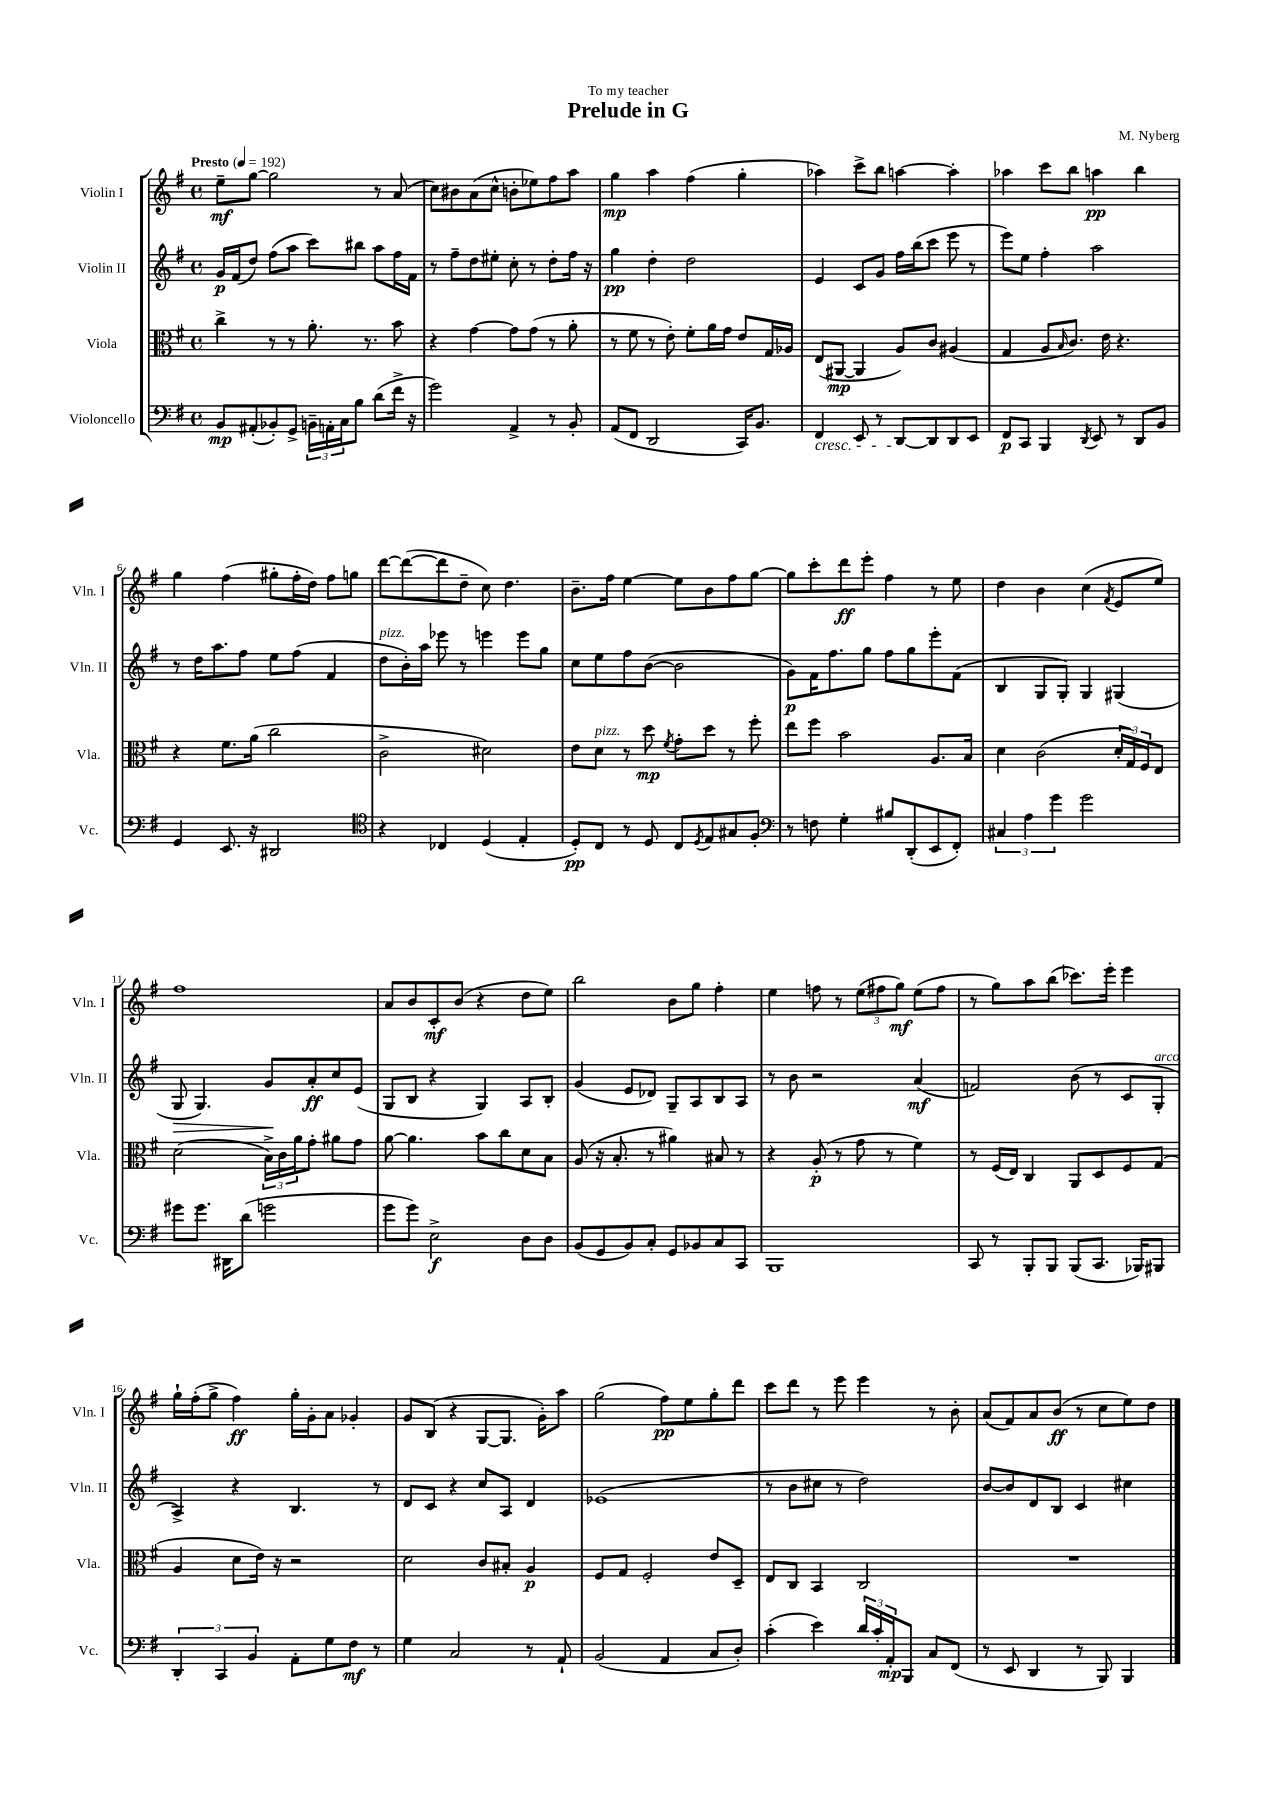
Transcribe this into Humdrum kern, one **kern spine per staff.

**kern	**dynam	**kern	**dynam	**kern	**dynam	**kern	**dynam
*part4	*part4	*part3	*part3	*part2	*part2	*part1	*part1
*staff4	*staff4	*staff3	*staff3	*staff2	*staff2	*staff1	*staff1
*I"Violoncello	*	*I"Viola	*	*I"Violin II	*	*I"Violin I	*
*I'Vc.	*	*I'Vla.	*	*I'Vln. II	*	*I'Vln. I	*
*clefF4	*	*clefC3	*	*clefG2	*	*clefG2	*
*k[f#]	*	*k[f#]	*	*k[f#]	*	*k[f#]	*
*M4/4	*	*M4/4	*	*M4/4	*	*M4/4	*
*met(c)	*	*met(c)	*	*met(c)	*	*met(c)	*
*MM192	*	*MM192	*	*MM192	*	*MM192	*
=1	=1	=1	=1	=1	=1	=1	=1
!	!	!	!	!	!	!LO:TX:a:B:t=Presto	!
8BB/L	mp	4cc^\	.	16g/LL	p	8ee~\L	mf
.	.	.	.	(16f#/J	.	.	.
(8AA#X'/	.	.	.	8dd/J)	.	[8gg\J	.
8BB-X'/)	.	8r	.	(8ff#\L	.	2gg\]	.
8GG^/J	.	8r	.	8aa\J	.	.	.
24BBn~\LL	.	8.a'\	.	8ccc\L)	.	.	.
24AAn'\	.	.	.	.	.	.	.
24C\J	.	.	.	.	.	.	.
8B\J	.	.	.	8bb#X\J	.	.	.
.	.	8.r	.	.	.	.	.
(8d\L	.	.	.	8aa\L	.	8r	.
16f#^\Jk	.	8b\	.	16ff#\L	.	(8a/	.
16r	.	.	.	16f#\JJ	.	.	.
=2	=2	=2	=2	=2	=2	=2	=2
2g\)	.	4r	.	8r	.	8cc\L)	.
.	.	.	.	8ff#~\L	.	8b#X\	.
.	.	[4g\	.	8dd\	.	(8a\	.
.	.	.	.	8ee#X'\J	.	8cc^^\J	.
4AA^/	.	8g\L]	.	8cc'\	.	8bn'\L	.
.	.	(8g\J	.	8r	.	8ee-X\)	.
8r	.	8r	.	8dd'\L	.	8ff#\	.
8BB'/	.	8a'\	.	16ff#\Jk	.	8aa\J	.
.	.	.	.	16r	.	.	.
=3	=3	=3	=3	=3	=3	=3	=3
(8AA/L	.	8r	.	4gg\	pp	4gg\	mp
8FF#/J	.	8f#\	.	.	.	.	.
2DD/	.	8r	.	4dd'\	.	4aa\	.
.	.	8e'\)	.	.	.	.	.
.	.	8f#'\L	.	2dd\	.	(4ff#\	.
.	.	16a\L	.	.	.	.	.
.	.	16g\JJ	.	.	.	.	.
16CC/KL)	.	8e/L	.	.	.	4gg'\	.
8.BB/J	.	.	.	.	.	.	.
.	.	16G/L	.	.	.	.	.
.	.	16A-X/JJ	.	.	.	.	.
=4	=4	=4	=4	=4	=4	=4	=4
!LO:TX:b:i:t=cresc.	!	!	!	!	!	!	!
4FF#/	.	(8E/L	.	4e/	.	4aa-X\)	.
.	.	[8AA#X/J	mp	.	.	.	.
8EE/	.	4AA#/]	.	8c/L	.	8ccc^\L	.
8r	.	.	.	8g/J	.	8bb\J	.
[8DD/L	.	8A/L)	.	16ff#\LL	.	[4aan\	.
.	.	.	.	(16bb\J	.	.	.
8DD/]	.	8c/J	.	8ccc\J	.	.	.
8DD/	.	(4A#X/	.	8eee\	.	4aa'\]	.
8EE/J	.	.	.	8r	.	.	.
=5	=5	=5	=5	=5	=5	=5	=5
8FF#/L	p	4G/	.	8eee\L)	.	4aa-X\	.
8CC/J	.	.	.	8ee\J	.	.	.
4BBB/	.	8A/L	.	4ff#'\	.	8ccc\L	.
.	.	16qqB/	.	.	.	.	.
.	.	8.c/J)	.	.	.	8bb\J	.
8qDD/	.	.	.	.	.	.	.
8EE/	.	.	.	2aa\	.	4aan\	pp
.	.	16e\	.	.	.	.	.
8r	.	4.r	.	.	.	.	.
8DD/L	.	.	.	.	.	4bb\	.
8BB/J	.	.	.	.	.	.	.
!!LO:LB:g=z
=6	=6	=6	=6	=6	=6	=6	=6
4GG/	.	4r	.	8r	.	4gg\	.
.	.	.	.	16dd\KL	.	.	.
.	.	.	.	8.aa\	.	.	.
8.EE/	.	8.f#\L	.	.	.	(4ff#\	.
.	.	.	.	8ff#\J	.	.	.
16r	.	(16a\Jk	.	.	.	.	.
2DD#X/	.	2cc\	.	8ee\L	.	8gg#X'\L	.
.	.	.	.	(8ff#\J	.	16ff#'\L	.
.	.	.	.	.	.	16dd\JJ)	.
.	.	.	.	4f#/	.	8ff#\L	.
.	.	.	.	.	.	8ggn\J	.
=7	=7	=7	=7	=7	=7	=7	=7
*clefC4	*	*	*	*	*	*	*
!	!	!	!	!LO:TX:a:i:t=pizz.	!	!	!
4r	.	2c^\	.	8dd\L	.	[8ddd\L	.
.	.	.	.	16b'\L)	.	(8ddd\_	.
.	.	.	.	16aa\JJ	.	.	.
4C-X/	.	.	.	8eee-X\	.	8ddd\]	.
.	.	.	.	8r	.	8dd~\J	.
(4D/	.	2d#X\)	.	4eeen\	.	8cc\)	.
.	.	.	.	.	.	4.dd\	.
4E'/	.	.	.	8eee\L	.	.	.
.	.	.	.	8gg\J	.	.	.
=8	=8	=8	=8	=8	=8	=8	=8
8D'/L)	pp	8e\L	.	8cc\L	.	8.b~\L	.
!	!	!LO:TX:a:i:t=pizz.	!	!	!	!	!
8C/J	.	8d\J	.	8ee\	.	.	.
.	.	.	.	.	.	16ff#\Jk	.
8r	.	8r	.	8ff#\	.	[4ee\	.
8D/	.	8dd\	mp	([8b\J	.	.	.
.	.	8qf#/	.	.	.	.	.
8C/L	.	8g'\L	.	2b\]	.	8ee\L]	.
8qD/	.	.	.	.	.	.	.
8E/	.	8dd\J	.	.	.	8b\	.
8G#X/	.	8r	.	.	.	8ff#\	.
8F#'/J	.	8ff#'\	.	.	.	[8gg\J	.
=9	=9	=9	=9	=9	=9	=9	=9
*clefF4	*	*	*	*	*	*	*
8r	.	8ee\L	.	8g\L)	p	8gg\L]	.
8Fn\	.	8ff#\J	.	16f#\K	.	8ccc'\	.
.	.	.	.	8.ff#\	.	.	.
4G'\	.	2b\	.	.	.	8ddd\	ff
.	.	.	.	8gg\J	.	8eee'\J	.
8B#X/L	.	.	.	8ff#\L	.	4ff#\	.
(8DD'/	.	.	.	8gg\	.	.	.
8EE/	.	8.A/L	.	8eee'\	.	8r	.
8FF#'/J)	.	.	.	(8f#\J	.	8ee\	.
.	.	16B/Jk	.	.	.	.	.
=10	=10	=10	=10	=10	=10	=10	=10
6C#X/	.	4d\	.	4B/	.	4dd\	.
6A\	.	.	.	.	.	.	.
.	.	(2c\	.	8G/L	.	4b\	.
6g\	.	.	.	.	.	.	.
.	.	.	.	8G'/J)	.	.	.
2g\	.	.	.	4G/	.	(4cc\	.
.	.	.	.	.	.	8qf#/	.
.	.	24d'/LL	.	(4G#X/	.	8e/L	.
.	.	24G/)	.	.	.	.	.
.	.	24F#/J	.	.	.	.	.
.	.	8E/J	.	.	.	8ee/J)	.
!!LO:LB:g=z
=11	=11	=11	=11	=11	=11	=11	=11
!	!	!	!	!	!LO:HP:b	!	!
8g#X\L	.	(2d\	.	8G/	>	1ff#	.
8.g#\J	.	.	.	4.G/)	.	.	.
16DD#X\KL	.	.	.	.	.	.	.
(8d\J	.	.	.	.	.	.	.
2gn\	.	24B^\LL)	.	8g/L	.	.	.
.	.	24c\	.	.	.	.	.
.	.	24a\J	.	.	.	.	.
.	.	8g'\J	.	8a'/	] ff	.	.
.	.	8a#X\L	.	8cc/	.	.	.
.	.	8g\J	.	(8e/J	.	.	.
=12	=12	=12	=12	=12	=12	=12	=12
8g\L	.	[8a\	.	8G/L	.	8a/L	.
8g\J)	.	4.a\]	.	8B/J	.	8b/	.
2E^\	f	.	.	4r	.	8c'/	mf
.	.	.	.	.	.	(8b/J	.
.	.	8b\L	.	4G/)	.	4r	.
.	.	8cc\	.	.	.	.	.
8D\L	.	8d\	.	8A/L	.	8dd\L	.
8D\J	.	8B\J	.	8B'/J	.	8ee\J)	.
=13	=13	=13	=13	=13	=13	=13	=13
(8BB/L	.	(8A/	.	(4g/	.	2bb\	.
8GG/	.	16r	.	.	.	.	.
.	.	8.B'/	.	.	.	.	.
8BB/)	.	.	.	8e/L	.	.	.
8C'/J	.	8r	.	8d-X/J)	.	.	.
8GG/L	.	4a#X\)	.	8G~/L	.	8b\L	.
8BB-X/	.	.	.	8A/	.	8gg\J	.
8C/	.	8B#X/	.	8B/	.	4ff#'\	.
8CC/J	.	8r	.	8A/J	.	.	.
=14	=14	=14	=14	=14	=14	=14	=14
1BBB	.	4r	.	8r	.	4ee\	.
.	.	.	.	8b\	.	.	.
.	.	(8A'/	p	2r	.	8ffn\	.
.	.	8r	.	.	.	8r	.
.	.	8g\	.	.	.	(12ee\L	.
.	.	.	.	.	.	12ff#X\	.
.	.	8r	.	.	.	.	.
.	.	.	.	.	.	12gg\J)	mf
.	.	4f#\)	.	(4a/	mf	(8ee\L	.
.	.	.	.	.	.	8ff#\J	.
=15	=15	=15	=15	=15	=15	=15	=15
8CC/	.	8r	.	2fn/)	.	8r	.
8r	.	(16F#/LL	.	.	.	8gg\L)	.
.	.	16E/JJ)	.	.	.	.	.
8BBB'/L	.	4C/	.	.	.	8aa\	.
8BBB/J	.	.	.	.	.	(8bb\J	.
(8BBB/L	.	8AA/L	.	(8b\	.	8.ccc-X\L)	.
8.CC/J	.	8D/	.	8r	.	.	.
.	.	.	.	.	.	16eee'\Jk	.
.	.	8F#/	.	8c/L	.	4eee\	.
16BBB-X/KL)	.	.	.	.	.	.	.
!	!	!	!	!LO:TX:a:i:t=arco	!	!	!
8BBB#X/J	.	(8G/J	.	8G'/J	.	.	.
!!LO:LB:g=z
=16	=16	=16	=16	=16	=16	=16	=16
6DD'/	.	4A/	.	4A^/)	.	16gg`\LL	.
.	.	.	.	.	.	(16ff#'\J	.
.	.	.	.	.	.	8gg^\J	.
6CC/	.	.	.	.	.	.	.
.	.	8d\L	.	4r	.	4ff#\)	ff
6BB/	.	.	.	.	.	.	.
.	.	16e\Jk)	.	.	.	.	.
.	.	16r	.	.	.	.	.
8AA'\L	.	2r	.	4.B/	.	16gg'\LL	.
.	.	.	.	.	.	16g'\J	.
8G\	.	.	.	.	.	8a\J	.
8F#\J	mf	.	.	.	.	4g-X'/	.
8r	.	.	.	8r	.	.	.
=17	=17	=17	=17	=17	=17	=17	=17
4G\	.	2d\	.	8d/L	.	8g/L	.
.	.	.	.	8c/J	.	(8B/J	.
2C/	.	.	.	4r	.	4r	.
.	.	8c/L	.	8cc/L	.	[8G/L	.
.	.	8B#X'/J	.	8A/J	.	8.G/J]	.
8r	.	4A/	p	4d/	.	.	.
.	.	.	.	.	.	16g'\KL)	.
8AA`/	.	.	.	.	.	8aa\J	.
=18	=18	=18	=18	=18	=18	=18	=18
(2BB/	.	8F#/L	.	(1e-X	.	(2gg\	.
.	.	8G/J	.	.	.	.	.
.	.	2F#'/	.	.	.	.	.
4AA/	.	.	.	.	.	8ff#\L)	pp
.	.	.	.	.	.	8ee\	.
8C/L	.	8e/L	.	.	.	8gg'\	.
8D'/J)	.	8D~/J	.	.	.	8ddd\J	.
=19	=19	=19	=19	=19	=19	=19	=19
(4c'\	.	8E/L	.	8r	.	8ccc\L	.
.	.	8C/J	.	8b\L	.	8ddd\J	.
4e\)	.	4BB/	.	8cc#X\J	.	8r	.
.	.	.	.	8r	.	8eee\	.
24d/LL	.	2C/	.	2dd\)	.	4eee\	.
24c'/	.	.	.	.	.	.	.
24AA'/J	mp	.	.	.	.	.	.
8BBB/J	.	.	.	.	.	.	.
8C/L	.	.	.	.	.	8r	.
(8FF#/J	.	.	.	.	.	8b'\	.
=20	=20	=20	=20	=20	=20	=20	=20
8r	.	1r	.	[8b/L	.	(8a/L	.
8EE/	.	.	.	8b/]	.	8f#/)	.
4DD/	.	.	.	8d/	.	8a/	.
.	.	.	.	8B/J	.	(8b/J	ff
8r	.	.	.	4c/	.	8r	.
8BBB/)	.	.	.	.	.	8cc\L	.
4BBB/	.	.	.	4cc#X\	.	8ee\)	.
.	.	.	.	.	.	8dd\J	.
==	==	==	==	==	==	==	==
*-	*-	*-	*-	*-	*-	*-	*-
